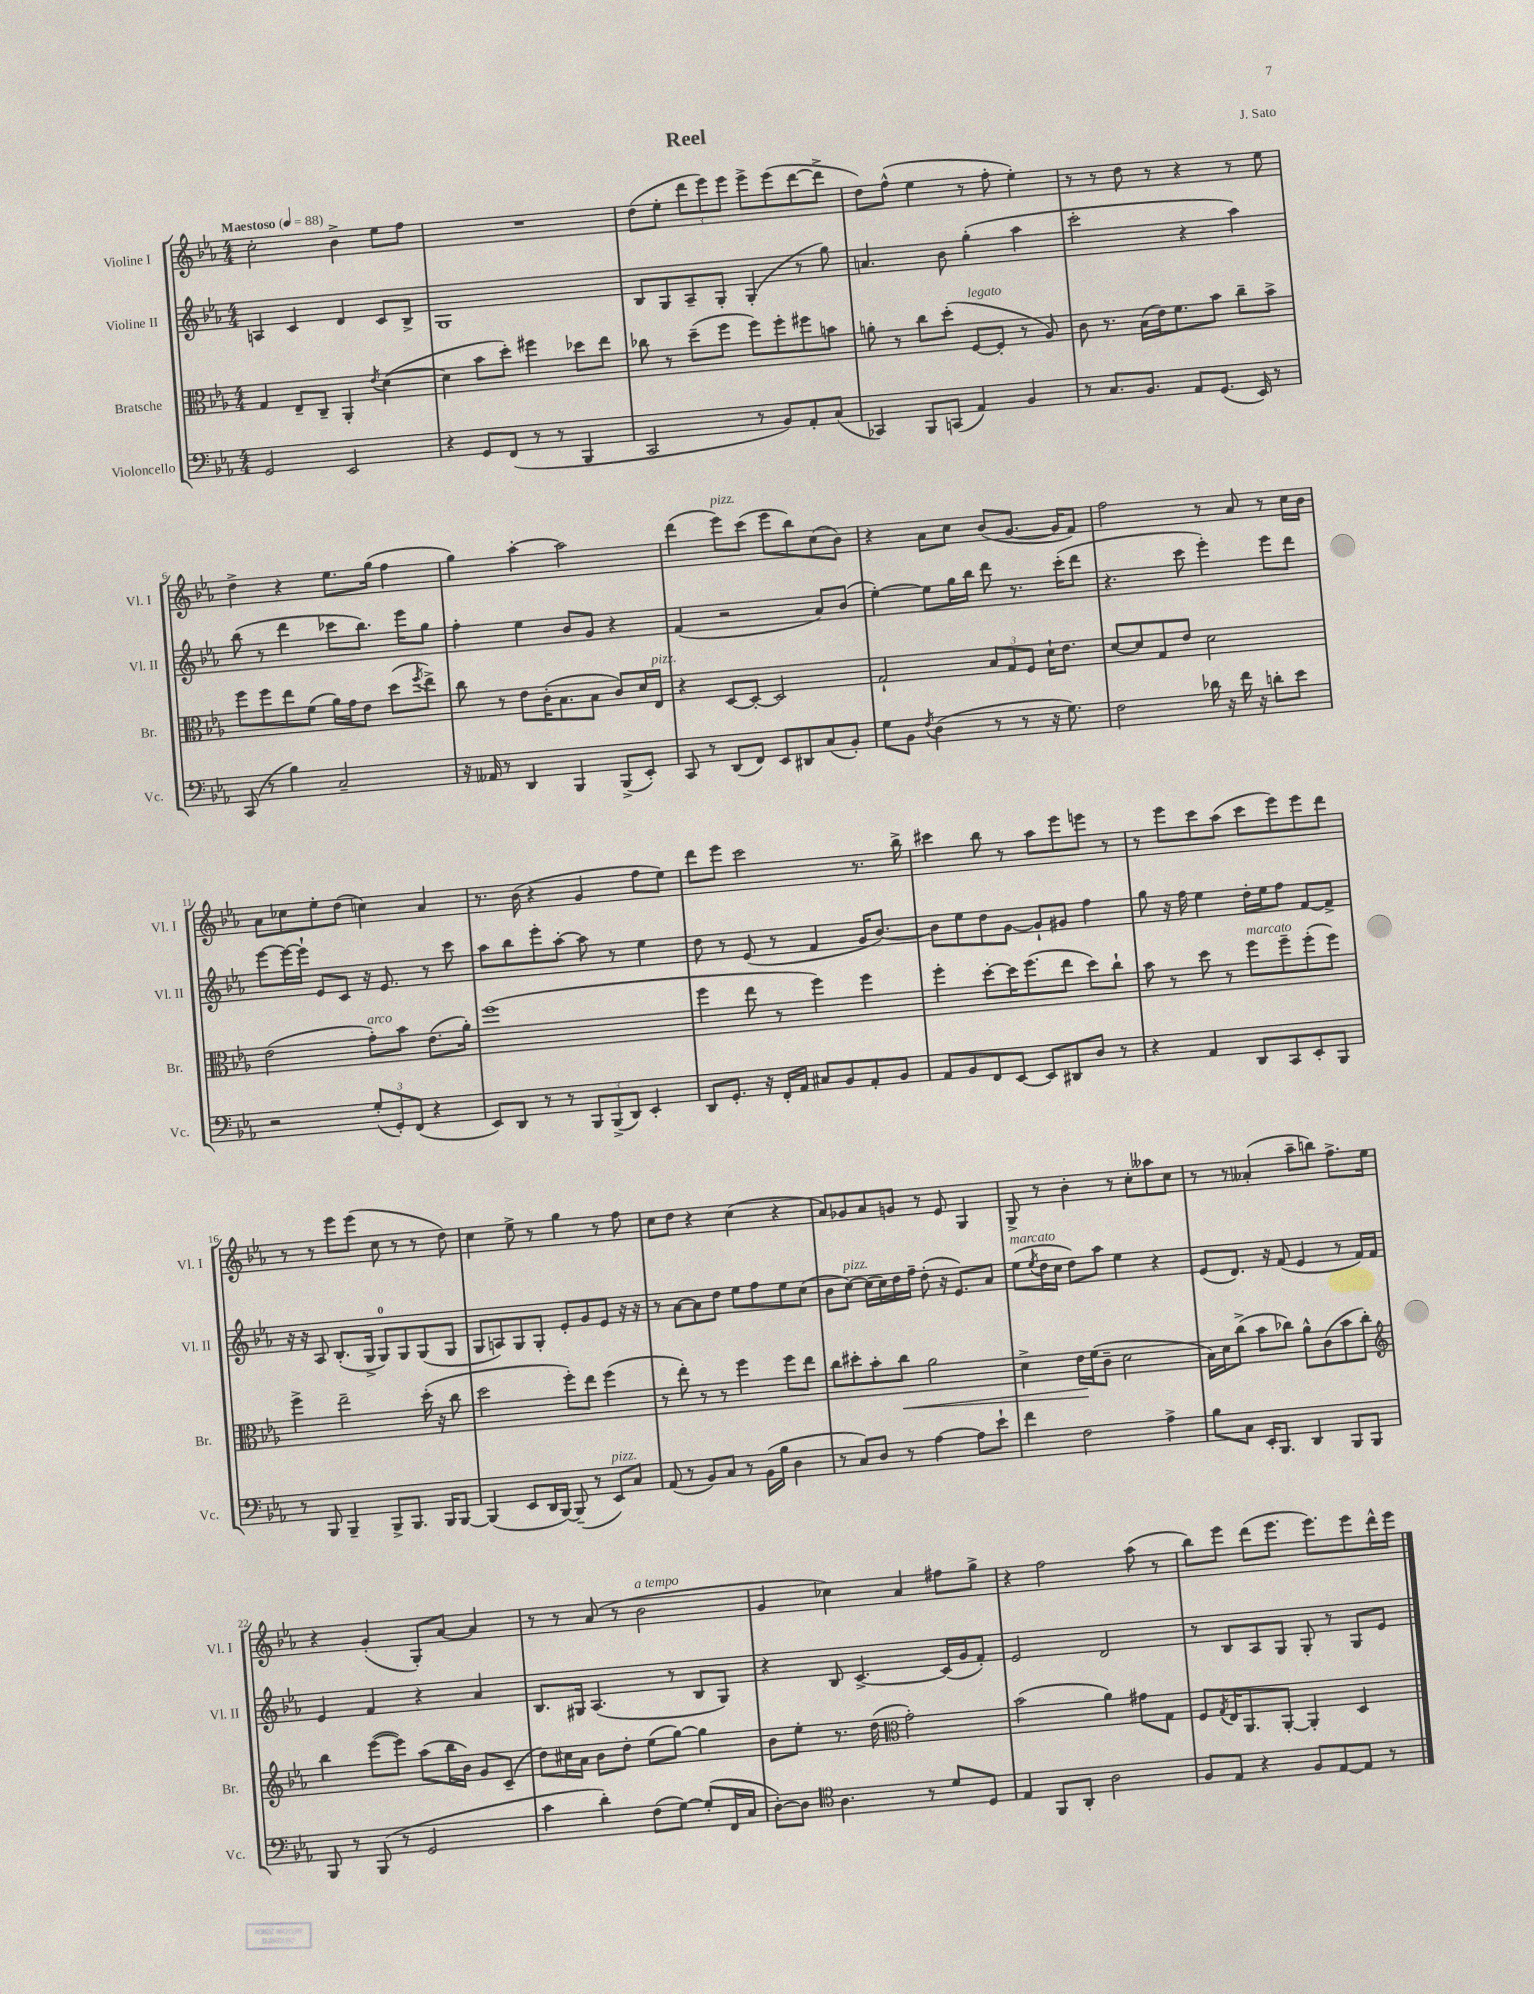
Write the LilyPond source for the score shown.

\header { title = "Reel" composer = "J. Sato" }
<<
\new StaffGroup <<
\new Staff = "s0" \with { instrumentName = "Violine I" shortInstrumentName = "Vl. I" } {
    \clef treble \key ees \major \numericTimeSignature \time 4/4 \tempo "Maestoso" 4 = 88
    c''2-. bes'4-> ees''8 f''8 |
    R1 |
    d''8( ees''8-. \tuplet 3/2 { d'''8 ees'''8) ees'''8 } ees'''8-> ees'''8( d'''8~ d'''8-> |
    d''8) f''8-^( ees''4 r8 f''8-. ees''4-.) |
    r8 r8 d''8 r8 r4 r8 ees''8 |
    d''4-> r4 ees''8. g''16( f''4 |
    g''4) aes''4~-. aes''2 |
    d'''4( ees'''8^\markup { \italic "pizz." }) c'''8( ees'''8 bes''8) c''8( bes'8) |
    r4 aes'8 c''8 bes'8( g'8.~ g'16 f'8) |
    f''2 r8 aes'8 r8 c''16 bes'16 |
    aes'8 ces''8 ees''8-. d''8( c''4) aes'4 |
    r8. bes'16( r4 g'4 f''8 ees''8) |
    d'''8 ees'''8 c'''2 r8. bes''16-> |
    cis'''4 bes''8 r8 aes''8 ees'''8 e'''8 r8 |
    r8 ees'''8 c'''8 aes''8( c'''8 ees'''8) ees'''8 d'''8 |
    r8 r8 ees'''8 ees'''8( c''8 r8 r8 d''8) |
    c''4 ees''8-> r8 g''4 r8 f''8 |
    c''8 d''8 r4 c''4( r4 |
    aes'8) ges'8 aes'8 g'8 r8 ees'8 g4 |
    g8-> r8 bes'4-. r8 c''8-. aeses''8 c''8 |
    r8 r8 aeses'4-.( aes''8-- b''8) f''8.-> ees''16 |
    r4 g'4-.( g8-.) aes'8~ aes'4 |
    r8 r8 aes'8( r8 bes'2^\markup { \italic "a tempo" } |
    g'4 ces''4) aes'4 fis''8 g''8-> |
    r4 f''2 aes''8( r8 |
    bes''8) ees'''8 d'''8( ees'''8. ees'''8.) ees'''8 d'''16-^ ees'''16 \bar "|." |
}
\new Staff = "s1" \with { instrumentName = "Violine II" shortInstrumentName = "Vl. II" } {
    \clef treble \key ees \major \numericTimeSignature \time 4/4
    a4 c'4 d'4 c'8 bes8-> |
    g1 |
    bes8 g8 aes8-- g8-. g4-.( r8 g''8) |
    a'4. bes'8 g''4-.( aes''4 |
    c'''2-. r4 aes''4) |
    bes''8( r8 d'''4 ces'''8 bes''8.) ees'''16 g''8 |
    f''4-. ees''4 bes'8 g'8 r4 |
    f'4( r2 aes'8) bes'8( |
    ees''4~-.) ees''8 g''16 bes''16 d'''8 r8. c'''16-.( d'''8 |
    r4. c'''8 ees'''4-.) ees'''8 d'''8 |
    ees'''8~ ees'''16~ ees'''16-! ees'8 c'8 r16 ees'8. r8 c'''8 |
    aes''8 bes''8 ees'''8-. aes''8~-. aes''8 r8 ees''4 |
    d''8 r8 ees'8( r8 f'4 g'16 bes'8.~) |
    bes'8 ees''8 d''8 g'8~ g'8-! gis'8 f''4 |
    g''8 r16 f''16 ees''4 d''16-. ees''16 f''8 f'8~ f'8-> |
    r16 r16 aes8 bes8.-.( g16-> g8-0) g8 g8( g8 |
    g8 a8) g8 g8-. ees'8-. g'8 ees'8 r16 r16 |
    r8 aes'8~ aes'8 d''8 ees''8 f''8 ees''8 c''8( |
    bes'8 c''8~^\markup { \italic "pizz." }) c''16( c''16) d''16 f''16-- d''8-.( r16 ees'8.) aes'8 |
    ees''8^\markup { \italic "marcato" }( \acciaccatura { ees''8 } d''16 c''16 d''8) aes''8 ees''4 r4 |
    ees'8( d'8.) r16 f'8( ees'4 r8 f'16) f'16 |
    ees'4 f'4 r4 aes'4 |
    bes8. gis16 aes4.( r8 bes8 gis8) |
    r4 bes8 c'4.~-> c'16( g'16 f'8-.) |
    ees'2 d'2 |
    r8 bes8 aes8 g8 g8-. r8 g8 ees'8 \bar "|." |
}
\new Staff = "s2" \with { instrumentName = "Bratsche" shortInstrumentName = "Br." } {
    \clef alto \key ees \major \numericTimeSignature \time 4/4
    g4 ees8-- c8-- aes,4-. \acciaccatura { ees'8 } d'4~( |
    d'4 bes'8 d''8-.) fis''4 des''8 ees''8 |
    ces''8 r8 d''8--( f''8 f''8) f''8-. fis''8 b'8 |
    a'8-. r8 c''8 d''8-.( f8~^\markup { \italic "legato" } f8-. r8 aes8) |
    c'8 r8. bes16( ees'16) f'8. bes'8 c''8-- bes'8-> |
    f''8 f''8 ees''8 f'8( aes'16) g'16 ees'8 d''8( \acciaccatura { f''8 } ees''8->) |
    c''8 r8 ees'8 c'16-.( bes8. bes8 c'8) d'16 ees16^\markup { \italic "pizz." } |
    r4 d8~ d8~-. d2 |
    g2-! \tuplet 3/2 { bes8 g8 f8 } d'16-! ees'8. |
    d'8~ d'8 g8 ees'8 d'2 |
    ees'2( g'8-.^\markup { \italic "arco" }) bes'8 ees'8.( aes'16-.) |
    f''1( |
    f''4 ees''8 r8 f''4) f''4 |
    f''4-. d''8~-. d''16 f''8.( ees''8 d''8) c''8-! |
    bes'8 r8 d''8 r8 f''8^\markup { \italic "marcato" } f''8-- f''8-.( f''8) |
    f''4-> ees''2-- d''16-.( r16 c''8 |
    d''2 f''8-.) ees''8 f''4( |
    r8 ees''8-.) r8 r8 f''4 f''8 ees''8 |
    c''8 dis''8-. bes'8-. c''8\< aes'2 |
    d'4-> ees'16\! f'16( c'8-- d'2 |
    bes16) d'16 c''8->( bes'8 ces''8) aes'8-^ c'8( bes'8 ces''8-.) |
    \clef treble bes''4 ees'''8~( ees'''8) aes''8( bes''16 bes'16) g'8 c'8--( |
    d''8) cis''16 aes'16 bes'8 d''8-. ees''8( g''8~) g''4 |
    bes'8 ees''8-. r8. d''16( \clef alto g'2-.) |
    bes'2( aes'4) gis'8 g8 |
    f8 \acciaccatura { g8 } ees16 aes,8. aes,8~-. aes,4-. d4 \bar "|." |
}
\new Staff = "s3" \with { instrumentName = "Violoncello" shortInstrumentName = "Vc." } {
    \clef bass \key ees \major \numericTimeSignature \time 4/4
    g,2 ees,2 |
    r4 g,8 f,8( r8 r8 bes,,4 |
    c,2 r8 bes,8) aes,8-. c8( |
    ces,4) bes,,8 c,8( aes,4) bes,4 |
    r8 c8. bes,8. aes,8 g,8.( ees,16) r8 |
    c,8( r8 bes4) c2-- |
    r16 aeses,16 r8 d,4 bes,,4 bes,,8->( ees,8-.) |
    c,8 r8 d,8( f,8) ees,8 dis,8 c8( bes,8-.) |
    g8 bes,8 \acciaccatura { f8 } d4( r8 r8 r16 g8.) |
    f2 des'16 r16 f'16 r16 d'8-. ees'8 |
    r2 \tuplet 3/2 { g8-.( g,8-.) f,8( } r4 |
    ees,8) d,8 r8 r8 \tuplet 3/2 { bes,,8 bes,,8->( d,8) } ees,4-. |
    d,8 g,8.-. r16 f,16-. aes,16 cis8 bes,8 aes,8-. bes,8 |
    aes,8 bes,8 f,8 ees,8~ ees,8 dis,8 d8 r8 |
    r4 aes,4 d,8 c,8 ees,8-. bes,,8 |
    r8 bes,,8 bes,,4-- bes,,8-> bes,,8. bes,,16 bes,,8~ |
    bes,,4( ees,8 d,16 bes,,16~) bes,,8--( r8 ees,8^\markup { \italic "pizz." }) c8 |
    aes,8( r8 bes,8) c8 r8 bes,16( bes16 d4 |
    r8 c8) d8 r8 aes4~ aes8 ees'8-! |
    f'4 f2 aes4-> |
    bes8 c8 ees,16-. bes,,8. d,4 bes,,8 bes,,8 |
    bes,,8 r8 bes,,8( r8 g,2 |
    c'4 d'4-.) f8( g8~) g8-.( f,16 c16 |
    d8~-.) d8 \clef tenor aes4. r8 d'8 d8 |
    ees4 f,8 aes,8-. aes2 |
    f8 ees8 r4 f8 ees8~ ees8 r8 \bar "|." |
}
>>
>>
